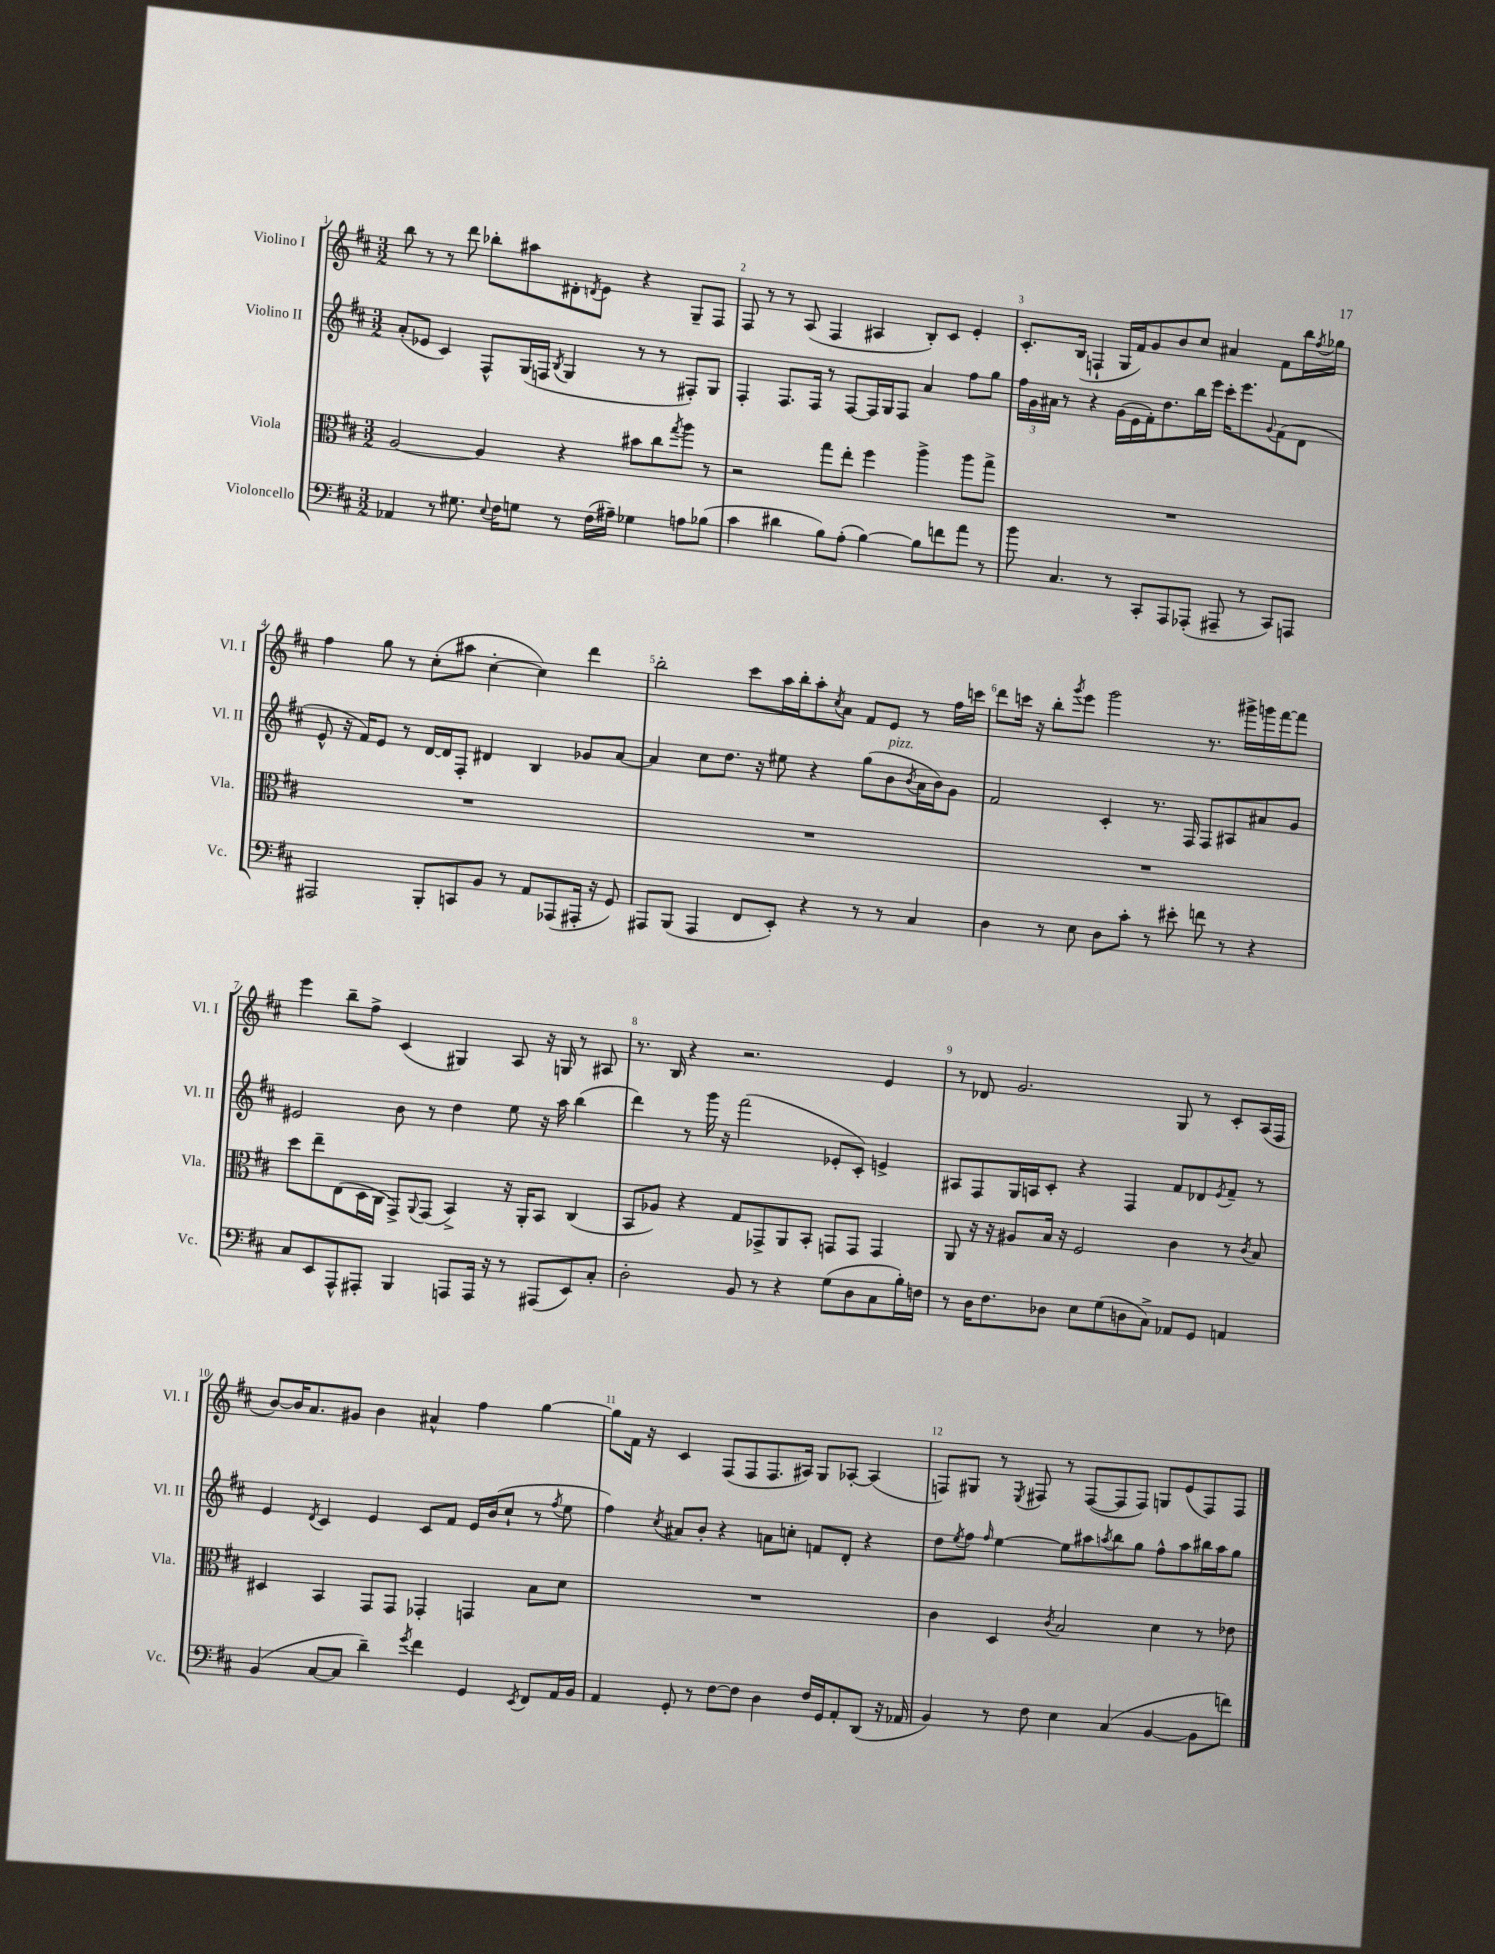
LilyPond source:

<<
\new StaffGroup <<
\new Staff = "s0" \with { instrumentName = "Violino I" shortInstrumentName = "Vl. I" } {
    \clef treble \key d \major \numericTimeSignature \time 3/2
    b''8 r8 r8 d'''8 bes''8-. ais''8 dis'8-. \acciaccatura { d'8 } e'8 r4 g8-- fis8 |
    fis8 r8 r8 a8( fis4 ais4 b8-.) cis'8 e'4-. |
    cis'8.-. b16( f4-! g16 fis'16) g'8 b'8 cis''8 ais'4 fis'8 b''16 \acciaccatura { fis''8 } ges''16 |
    fis''4 g''8 r8 cis''8-.( ais''8 cis''4~-. cis''4) d'''4 |
    b''2-. cis'''8 a''16 b''16-. a''8-. \acciaccatura { cis''8 } a'8 fis'8 e'8 r8 fis''16 c'''16 |
    d'''8 c'''16 r16 b''8-. \acciaccatura { g'''8 } e'''8 g'''2 r8. gis'''16-> g'''16 fis'''16~ fis'''8 |
    e'''4 b''8-- fis''8-> cis'4( gis4) a8 r16 g16 r8 ais8 |
    r8. b16 r4 r2. e'4 |
    r8 des'8 g'2. g8 r8 cis'8-. a16( fis16 |
    b'8~) b'16 a'8. gis'8 b'4 ais'4-^ fis''4 g''4~ |
    g''8 fis'16 r16 cis'4 fis8( fis8 fis8. ais16) g8 aes8~-. aes4( |
    f8) gis8 r8 \acciaccatura { e8 } fis8 r8 fis8~( fis8 fis8) g8 e'8( fis8) fis8 \bar "|." |
}
\new Staff = "s1" \with { instrumentName = "Violino II" shortInstrumentName = "Vl. II" } {
    \clef treble \key d \major \numericTimeSignature \time 3/2
    a'8-.( ees'8 cis'4) fis8-^ g16( f16 \acciaccatura { b8 } g4 r8 r8 fis8-.) g8 |
    fis4-. fis8. fis16 r8 fis8~ fis16 g16 fis8 a'4 fis''8 g''8 |
    \tuplet 3/2 { fis''16 g'16 ais'16 } r8 r4 g'16( e'16 fis'16-.) d''8. b''16 e'''16 cis'''16-. e'''8. \appoggiatura { g'8 } fis'8( d'8 |
    e'8-^ r16 fis'16) e'8 r8 d'16~ d'16 fis8-. dis'4 b4 ges'8 a'8~ |
    a'4 cis''8 d''8. r16 eis''8 r4 g''8( b'8^\markup { \italic "pizz." } \acciaccatura { b'8 } a'16 b'16) g'8 |
    fis'2 cis'4-. r8. fis16 fis8 ais8 ais'8 g'8 |
    eis'2 b'8 r8 d''4 e''8 r16 a''16 b''4( |
    d'''4) r8 g'''16 r16 fis'''2( ees'8-. cis'8-.) e'4-> |
    ais8 fis8 g16 a16 cis'8-. r4 fis4 fis'8 des'8 \acciaccatura { e'8 } fis'8-- r8 |
    e'4 \acciaccatura { d'8 } cis'4 e'4 cis'8 fis'8 e'16 b'16( cis''8-! r8 \acciaccatura { fis''8 } e''8 |
    fis''4) \acciaccatura { cis''8 } ais'8 b'8-. r4 a'8 c''8-. f'8 d'8-. r4 |
    d''8 \acciaccatura { e''8 } fis''8 \grace { fis''16 } e''4~ e''8 ais''8 \acciaccatura { a''8 } b''8 g''8 fis''8-^ a''8 bis''16 a''16 g''8 \bar "|." |
}
\new Staff = "s2" \with { instrumentName = "Viola" shortInstrumentName = "Vla." } {
    \clef alto \key d \major \numericTimeSignature \time 3/2
    a2~ a4 r4 bis'8 cis''8 \acciaccatura { g''8 } a''8 r8 |
    r2 g''8 e''8-. fis''4 a''4-> a''8 g''8-> |
    R1. |
    R1. |
    R1. |
    R1. |
    d''8 e''8-- e8( d16 cis16 g,8->) \appoggiatura { a,8 } g,8( b,4->) r16 a,16-. b,8 cis4( |
    b,8 aes8) r4 g8 ges,8-> a,8 b,8-. g,8 g,8 g,4 |
    a,8 r16 r16 ais8 b16 r16 fis2 cis'4 r8 \acciaccatura { cis'8 } b8 |
    dis4 b,4 g,8 g,8 ges,4-. g,4 b8 d'8 |
    R1. |
    cis'4 d4 \acciaccatura { cis'8 } b2 d'4 r8 ees'8 \bar "|." |
}
\new Staff = "s3" \with { instrumentName = "Violoncello" shortInstrumentName = "Vc." } {
    \clef bass \key d \major \numericTimeSignature \time 3/2
    aes,4 r8 gis8. \appoggiatura { e8 } fis16 g8 r8 fis16( ais16--) ges4 a8 bes8( |
    cis'4 dis'4 b8) a8-.( b4~) b8 f'8 a'8 r8 |
    b'8 cis4. r8 cis,8-. a,,8 aes,,8-.( ais,,8-- r8 cis,8) a,,8 |
    ais,,2 b,,8-. c,8 b,8 r8 a,8 aes,,8( ais,,16-. r16 g,8) |
    ais,,8 b,,8( ais,,4 fis,8 e,8-.) r4 r8 r8 cis4 |
    d4 r8 e8 d8 cis'8-. r8 eis'8-. f'8 r8 r4 |
    cis8 e,8 a,,8-^ ais,,8-. b,,4 a,,8 a,,16 r16 r8 ais,,8( e,8) cis8-. |
    d2-. b,8 r8 r4 g8( d8 cis8 b16-.) f16 |
    r8 d16 fis8. des8 e8 g8( d8 cis8->) aes,8 g,8 a,4 |
    b,4( cis8~ cis8 d'4--) \acciaccatura { g'8 } fis'4 g,4 \acciaccatura { e,8 } fis,8 a,16 b,16 |
    a,4 g,8-. r8 fis8~ fis8 d4 fis16 g,16 a,8-. d,8( r16 aes,16 |
    b,4) r8 fis8 e4 cis4( b,4~ b,8 f'8) \bar "|." |
}
>>
>>
\layout { \context { \Score \override BarNumber.break-visibility = ##(#f #t #t) barNumberVisibility = #all-bar-numbers-visible } }
